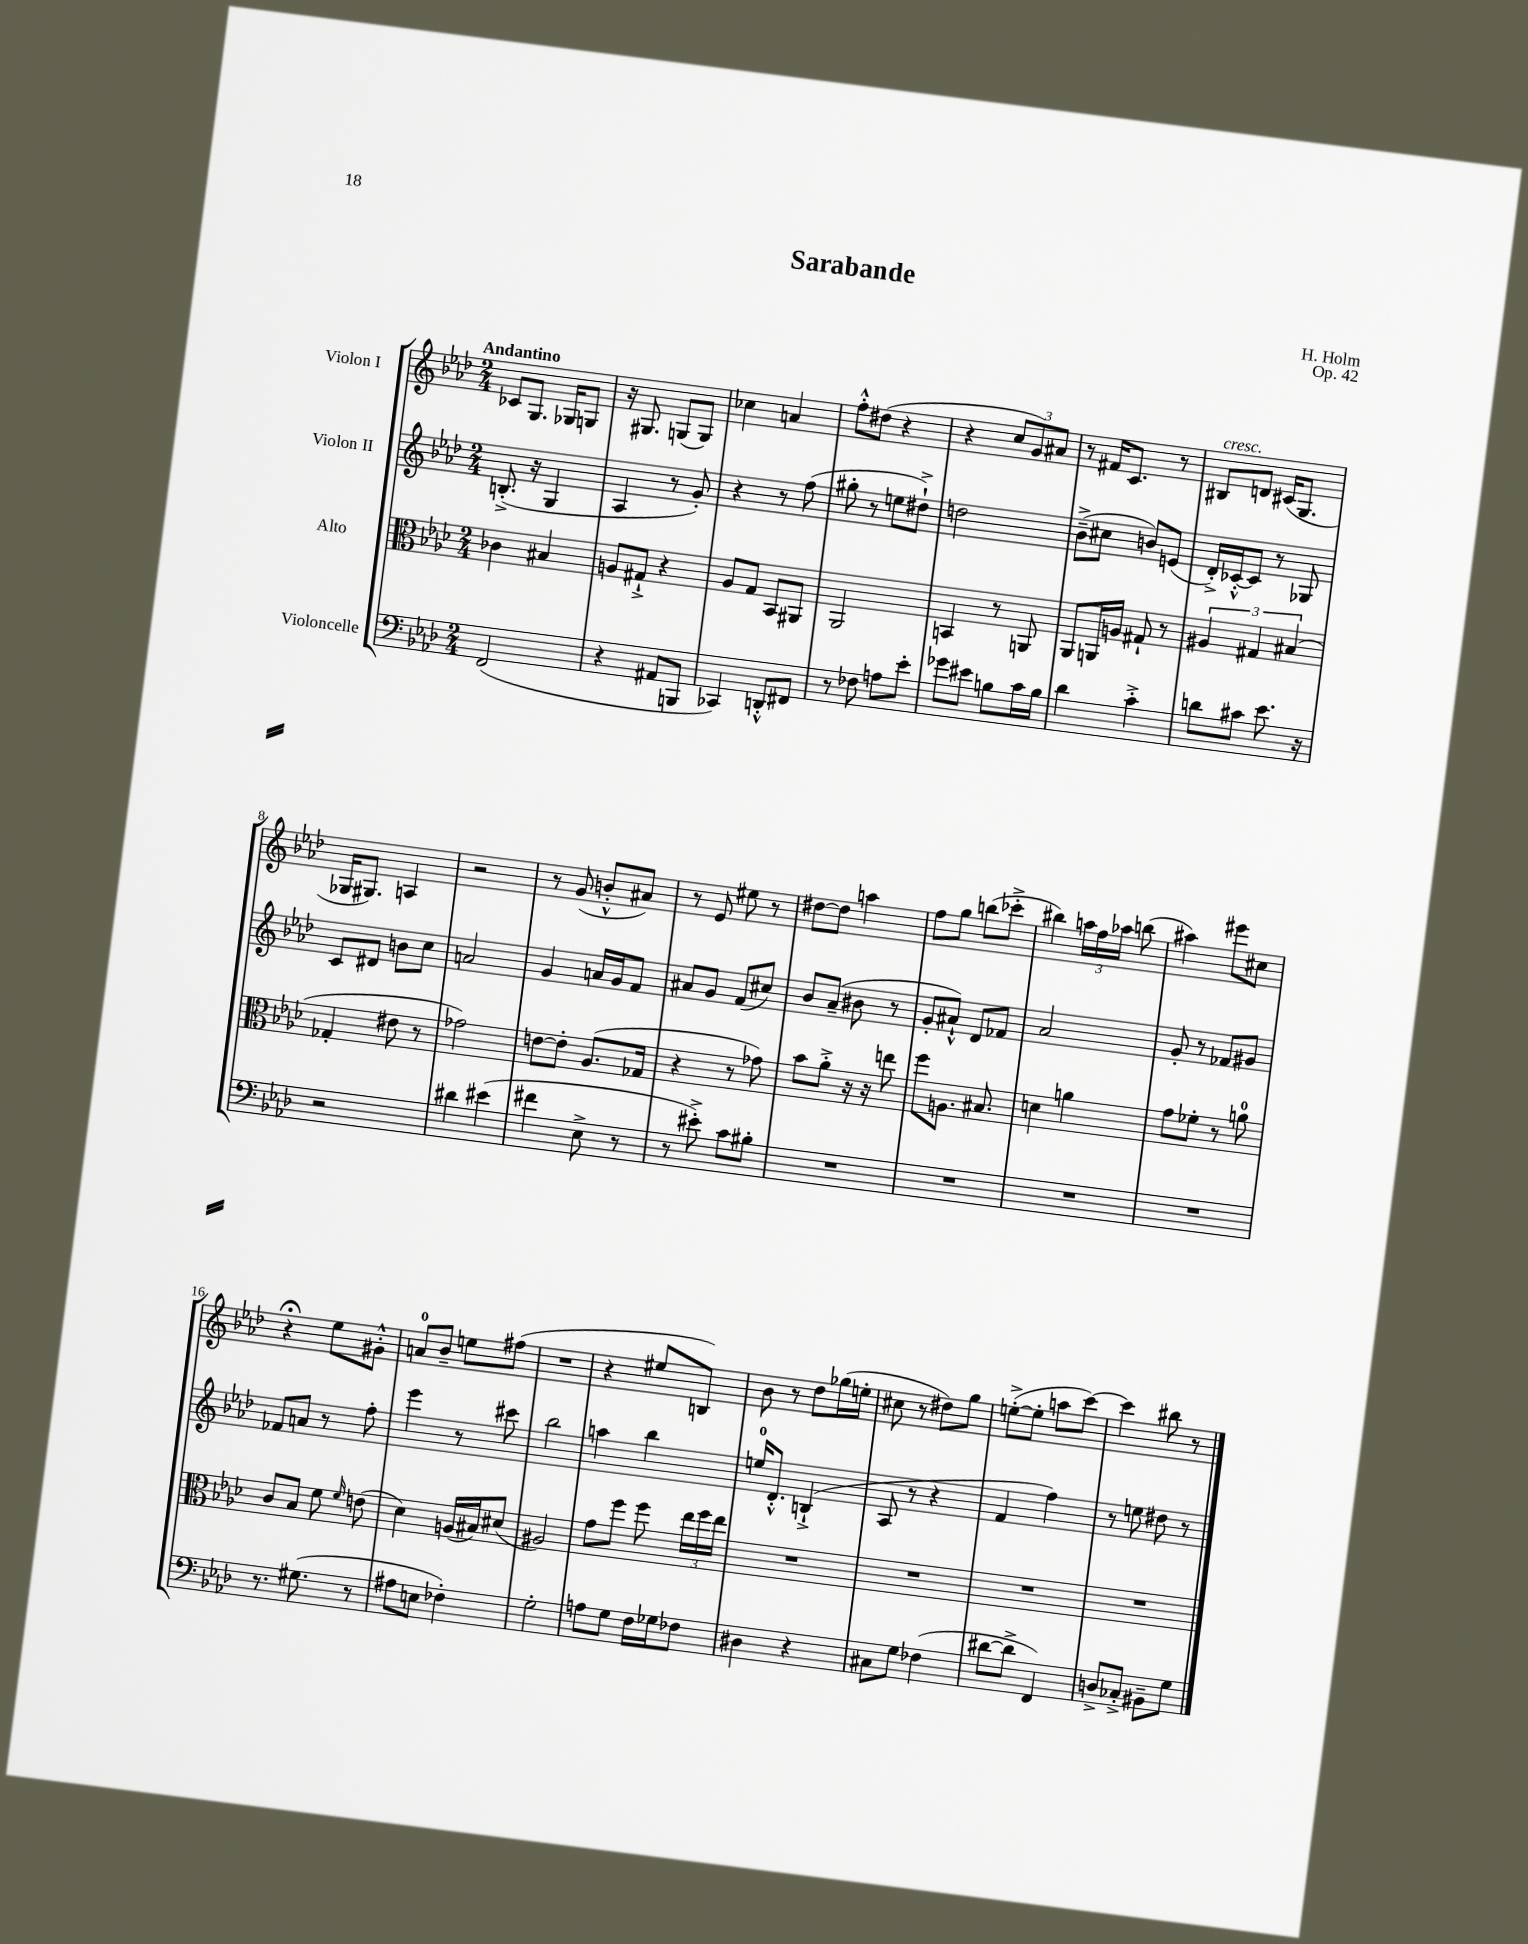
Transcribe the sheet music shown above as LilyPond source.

\header { title = "Sarabande" composer = "H. Holm" opus = "Op. 42" }
<<
\new StaffGroup <<
\new Staff = "s0" \with { instrumentName = "Violon I" } {
    \clef treble \key aes \major \numericTimeSignature \time 2/4 \tempo "Andantino"
    \autoBeamOff ces'8[ g8.] ges16[ g8] |
    r16 gis8. g8[( g8]) |
    ces''4 a'4 |
    f''8[-.-^ dis''8]( r4 |
    r4 \tuplet 3/2 { c''8[ g'8) ais'8] } |
    r8 fis'16[ c'8.] r8 |
    bis8[^\markup { \italic "cresc." } d'8] cis'16[( g8.] |
    ges16[ gis8.]) a4 |
    r2 |
    r8 g'8( b'8[-.-^ ais'8]) |
    r8 ees'8 eis''8 r8 |
    dis''8[~ dis''8] a''4 |
    f''8[ g''8] b''8[( ces'''8]-.-> |
    bis''4) \tuplet 3/2 { a''16[ f''16 aes''16] } b''8( |
    ais''4) eis'''8[ cis''8] |
    r4\fermata ees''8[ gis'8]-.-^ |
    a'8[-0 bes'8]-- e''8[ fis''8]( |
    R2 |
    r4 eis''8[ b8]) |
    bes'8 r8 des''8[ ges''16( e''16]-. |
    cis''8 r8 dis''8[) g''8] |
    e''8[~-.->( e''8]-. a''8[ c'''8]~) |
    c'''4 bis''8 r8 \bar "|." |
}
\new Staff = "s1" \with { instrumentName = "Violon II" } {
    \clef treble \key aes \major \numericTimeSignature \time 2/4
    \autoBeamOff b8.-.->( r16 g4 |
    aes4 r8 g'8-.) |
    r4 r8 f''8( |
    gis''8-. r8 e''8[ dis''8]-!->) |
    d''2 |
    bes'8[--->( cis''8] b'8[) e'8]( |
    des'16[-.->) ces'16~-.-^ ces'8] r8 ges8 |
    c'8[ dis'8] b'8[ c''8] |
    a'2 |
    g'4 a'16[ g'16 f'8] |
    ais'8[ g'8] f'8[( cis''8]) |
    bes'8[ aes'8]--( bis'8 r8 |
    g'8[-. ais'8]-!-^) des'8[ fes'8] |
    aes'2 |
    g'8-. r8 fes'8[ gis'8] |
    fes'8[ a'8] r8 f''8-. |
    ees'''4 r8 cis'''8 |
    bes''2 |
    a''4 bes''4 |
    e''16[-0 des'8.]-.-^ b4-!->( |
    aes8 r8 r4 |
    f'4 f''4) |
    r8 e''8 dis''8 r8 \bar "|." |
}
\new Staff = "s2" \with { instrumentName = "Alto" } {
    \clef alto \key aes \major \numericTimeSignature \time 2/4
    \autoBeamOff ces'4 bis4 |
    a8[ gis8]-!-> r4 |
    aes8[ g8] bes,8[ ais,8] |
    aes,2 |
    b,4 r8 a,8 |
    aes,8[ a,16 a16] gis8-! r8 |
    \tuplet 3/2 { ais4 gis4 bis4( } |
    ges4-. eis'8 r8 |
    ges'2) |
    e'8[~ e'8]-. aes8.[( ges16] |
    r4 r8 ges'8) |
    bes'8[ aes'8]-.-> r16 r16 e''8 |
    f''8[ a8.] bis8. |
    d'4 a'4 |
    g'8[ fes'8]-. r8 a'8-0 |
    c'8[ bes8] f'8 \grace { f'16 } e'8( |
    des'4) a16[( bis16) dis'8]( |
    ais2) |
    g'8[ f''8] f''8 \tuplet 3/2 { ees''16[ f''16 ees''16] } |
    R2 |
    R2 |
    R2 |
    R2 \bar "|." |
}
\new Staff = "s3" \with { instrumentName = "Violoncelle" } {
    \clef bass \key aes \major \numericTimeSignature \time 2/4
    \autoBeamOff f,2( |
    r4 ais,8[ b,,8] |
    ces,4) d,8[-.-^ fis,8] |
    r8 fes8 a8[ ees'8]-. |
    ges'8[ eis'8] b8[ c'16 b16] |
    des'4 c'4-.-> |
    d'8[ cis'8] ees'8. r16 |
    r2 |
    dis'4 eis'4( |
    fis'4 ees8-> r8 |
    r8 eis'8-.->) c'8[ bis8]-. |
    R2 |
    R2 |
    R2 |
    R2 |
    r8. gis8.( r8 |
    ais8[ e8] fes4-.) |
    g2-. |
    a8[ g8] f16[ ges16 fes8] |
    dis4 r4 |
    cis8[ g8] fes4( |
    dis'8[~ dis'8]-> f,4) |
    d8[-> ces8]-.-> bis,8[-- g8] \bar "|." |
}
>>
>>
